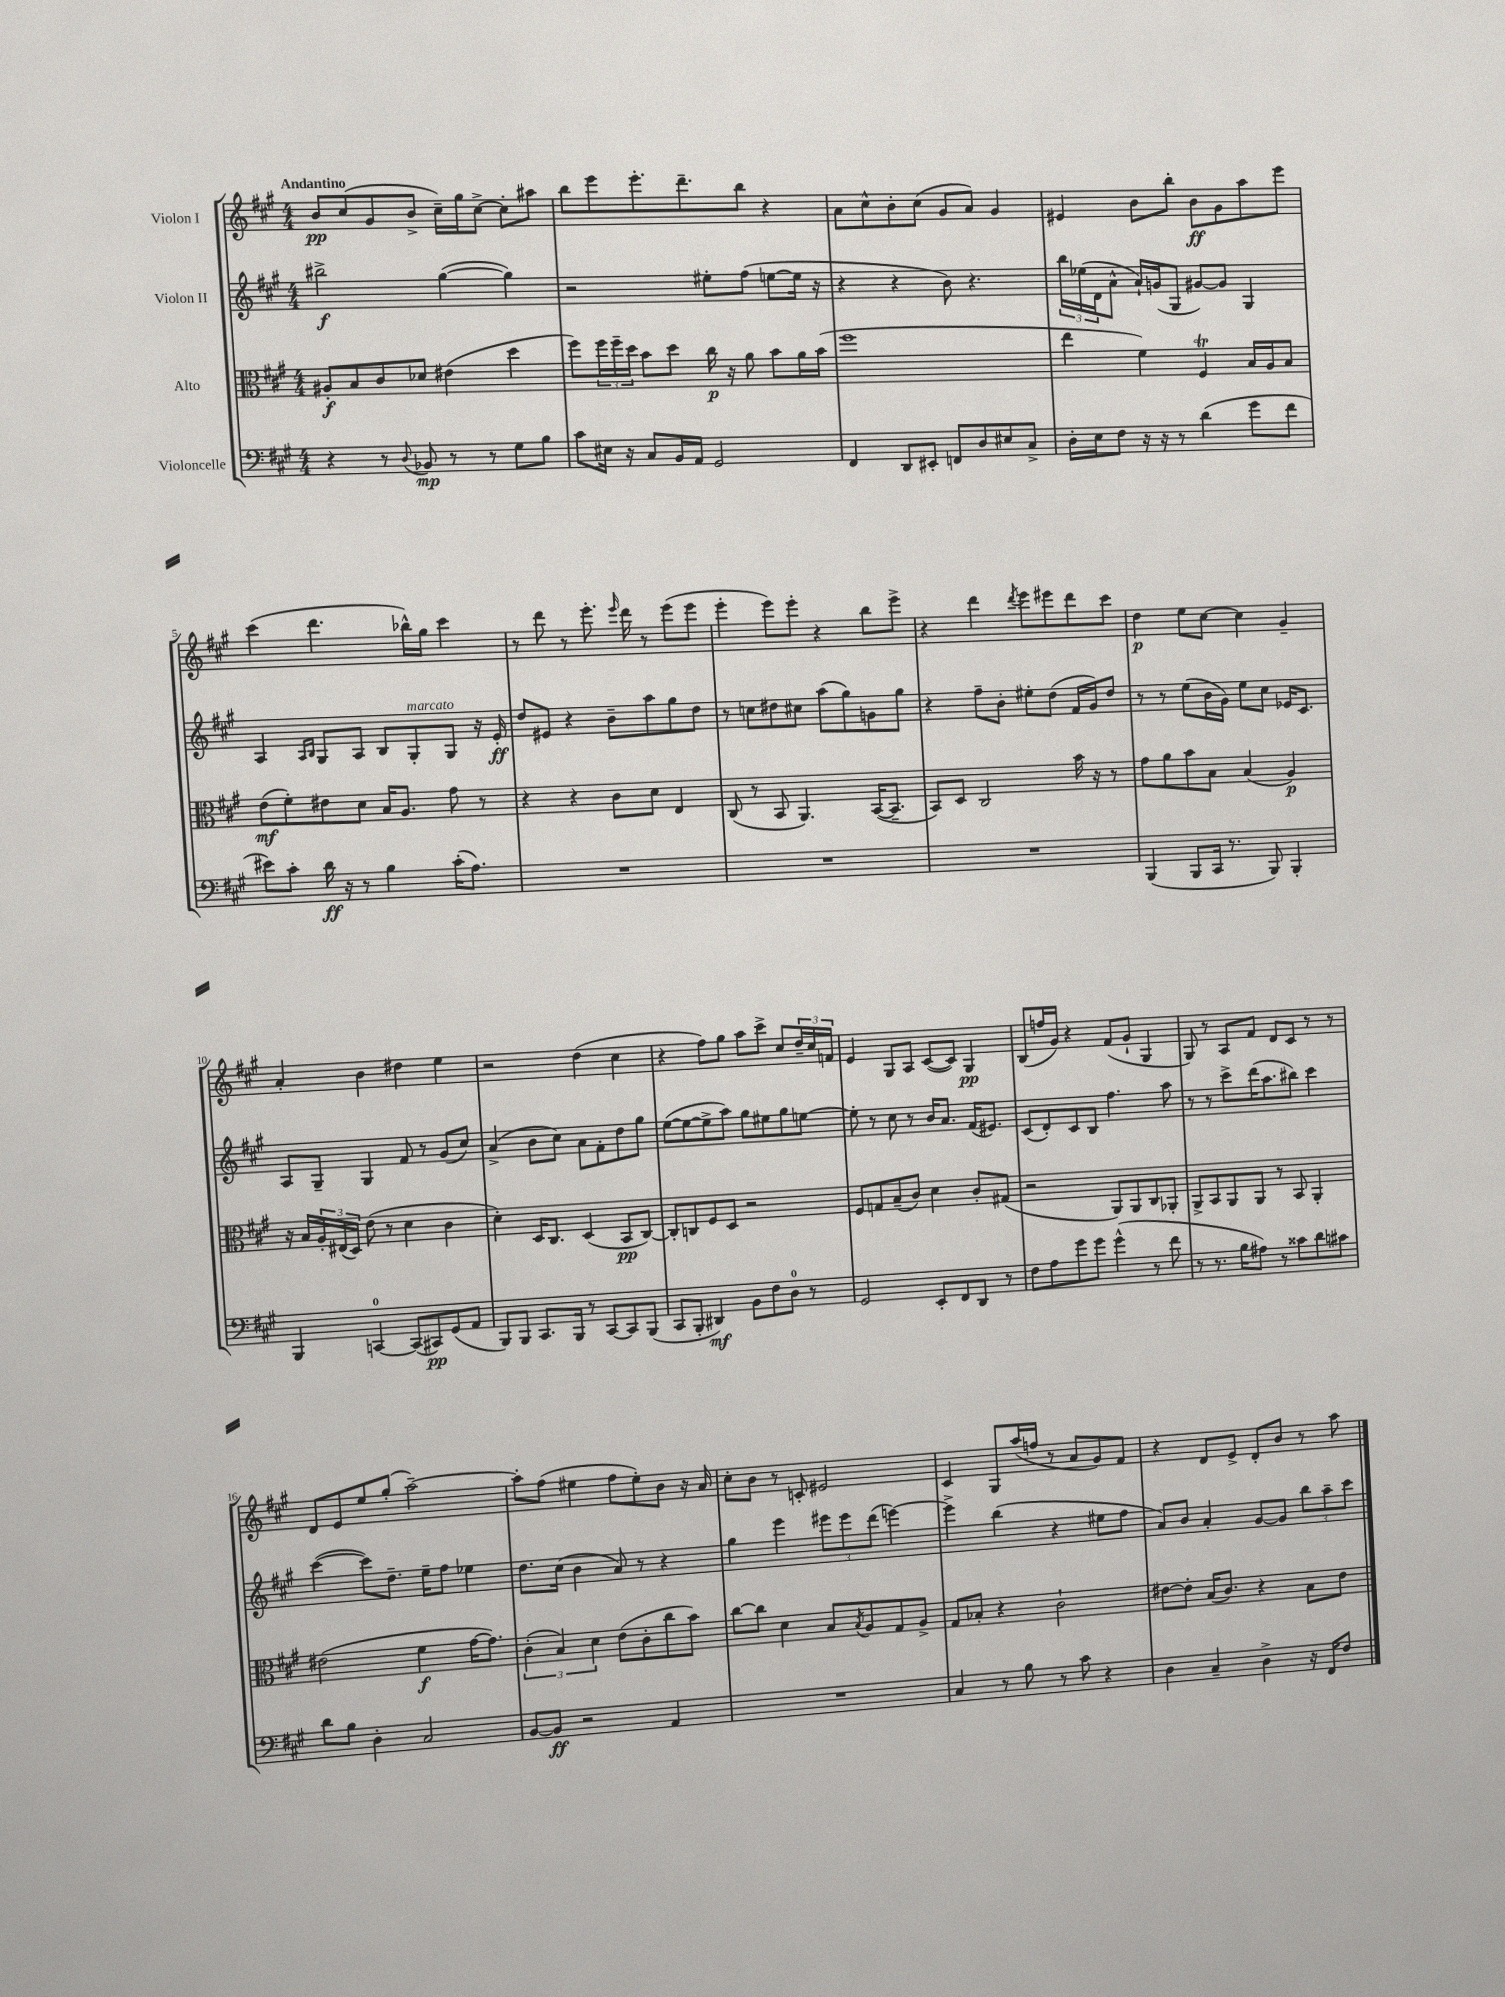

**kern	**dynam	**kern	**dynam	**kern	**dynam	**kern	**dynam
*part4	*part4	*part3	*part3	*part2	*part2	*part1	*part1
*staff4	*staff4	*staff3	*staff3	*staff2	*staff2	*staff1	*staff1
*I"Violoncelle	*	*I"Alto	*	*I"Violon II	*	*I"Violon I	*
*clefF4	*	*clefC3	*	*clefG2	*	*clefG2	*
*k[f#c#g#]	*	*k[f#c#g#]	*	*k[f#c#g#]	*	*k[f#c#g#]	*
*M4/4	*	*M4/4	*	*M4/4	*	*M4/4	*
=1	=1	=1	=1	=1	=1	=1	=1
!	!	!	!	!	!	!LO:TX:a:B:t=Andantino	!
4r	.	8A#X'/L	f	2bb#X^\	f	8b/L	pp
.	.	8B/	.	.	.	(8cc#/	.
8r	.	8c#/	.	.	.	8g#/	.
8qqD/	.	.	.	.	.	.	.
8BB-X/	mp	8d-X/J	.	.	.	8b^/J	.
8r	.	(4e#X\	.	([4gg#\	.	16cc#~\LL)	.
.	.	.	.	.	.	16gg#\J	.
8r	.	.	.	.	.	[8cc#^\J	.
8G#\L	.	4dd\	.	4gg#\])	.	8cc#'\L]	.
8B\J	.	.	.	.	.	8aa#X\J	.
=2	=2	=2	=2	=2	=2	=2	=2
8c#\L	.	8ff#\L)	.	2r	.	8bb\L	.
16E#X\Jk	.	24ff#\L	.	.	.	8eee\	.
.	.	24ff#~\	.	.	.	.	.
16r	.	.	.	.	.	.	.
.	.	24dd\JJ	.	.	.	.	.
8C#/L	.	8b\L	.	.	.	8.eee'\	.
16BB/L	.	8dd\J	.	.	.	.	.
16AA/JJ	.	.	.	.	.	8.ddd~\	.
2GG#/	.	16cc#\	p	8ee#X'\L	.	.	.
.	.	16r	.	.	.	.	.
.	.	8a\	.	(8ff#\J	.	8bb\J	.
.	.	8b\L	.	[8een\L	.	4r	.
.	.	16a\L	.	16ee\Jk]	.	.	.
.	.	(16b\JJ	.	16r	.	.	.
=3	=3	=3	=3	=3	=3	=3	=3
4FF#/	.	1ff#	.	4r	.	8a\L	.
.	.	.	.	.	.	8cc#^^\	.
8DD/L	.	.	.	4r	.	8b'\	.
8EE#X'/J	.	.	.	.	.	(8cc#\J	.
8FFn/L	.	.	.	8b\)	.	8g#/L	.
8D/	.	.	.	4.r	.	8a/J)	.
8E#X/	.	.	.	.	.	4g#/	.
8C#^/J	.	.	.	.	.	.	.
=4	=4	=4	=4	=4	=4	=4	=4
16D'\LL	.	4ee\	.	24bb\LL	.	4e#X/	.
.	.	.	.	(24ee-X\	.	.	.
16E\J	.	.	.	.	.	.	.
.	.	.	.	24d\J	.	.	.
8F#\J	.	.	.	8a^^\J	.	.	.
16r	.	4f#\)	.	16a`/LL)	.	8b\L	.
16r	.	.	.	(16gn/J	.	.	.
8r	.	.	.	8G#/J	.	8bb'\J	.
(4d\	.	4F#T/	.	[8g#X/L)	.	8b\L	ff
.	.	.	.	8g#/J]	.	8g#\	.
8g#\L	.	16B/LL	.	4G#/	.	8aa\	.
.	.	16A/J	.	.	.	.	.
8f#\J	.	8B/J	.	.	.	8eee\J	.
!!LO:LB:g=z
=5	=5	=5	=5	=5	=5	=5	=5
8e#X\L)	.	(8e\L	mf	4A/	.	(4ccc#\	.
8c#'\J	.	8f#'\)	.	.	.	.	.
.	.	.	.	16qqA/LL	.	.	.
.	.	.	.	16qqB/JJ	.	.	.
16d\	ff	8e#X\	.	8G#/L	.	4.ddd\	.
16r	.	.	.	.	.	.	.
8r	.	8d\J	.	8A/J	.	.	.
4B\	.	16B/KL	.	8B/L	.	.	.
.	.	8.A/J	.	.	.	.	.
!	!	!	!	!LO:TX:a:i:t=marcato	!	!	!
.	.	.	.	8G#'/	.	16bb-X^^\LL)	.
.	.	.	.	.	.	16gg#\JJ	.
(16c#'\KL	.	8g#\	.	8G#/J	.	4ccc#\	.
8.A\J)	.	.	.	.	.	.	.
.	.	8r	.	16r	.	.	.
.	.	.	.	16e'/	ff	.	.
=6	=6	=6	=6	=6	=6	=6	=6
1r	.	4r	.	8dd/L	.	8r	.
.	.	.	.	8e#X/J	.	8ddd\	.
.	.	4r	.	4r	.	8r	.
.	.	.	.	.	.	8.eee'\	.
.	.	8c#\L	.	8b~\L	.	.	.
.	.	.	.	.	.	16qqeee/	.
.	.	.	.	.	.	16ddd\	.
.	.	8d\J	.	8aa\	.	8r	.
.	.	4E/	.	8gg#\	.	(8eee\L	.
.	.	.	.	8dd\J	.	8eee\J	.
=7	=7	=7	=7	=7	=7	=7	=7
1r	.	(8C#/	.	8r	.	4eee'\	.
.	.	8r	.	8ccn\L	.	.	.
.	.	8BB/	.	8dd#X\	.	8eee\L)	.
.	.	4.AA/)	.	8cc#X\J	.	8eee'\J	.
.	.	.	.	(8aa\L	.	4r	.
.	.	.	.	8gg#\)	.	.	.
.	.	([16BB/KL	.	8gn\	.	8bb\L	.
.	.	8.BB~/J]	.	.	.	.	.
.	.	.	.	8gg#\J	.	8eee^\J	.
=8	=8	=8	=8	=8	=8	=8	=8
1r	.	8BB/L)	.	4r	.	4r	.
.	.	8D/J	.	.	.	.	.
.	.	2C#/	.	8ff#~\L	.	4ddd\	.
.	.	.	.	8b'\J	.	.	.
.	.	.	.	.	.	8qddd/	.
.	.	.	.	8ee#X'\L	.	8eee\L	.
.	.	.	.	(8dd\J	.	8eee#X\	.
.	.	16b\	.	16f#/LL	.	8ddd\	.
.	.	16r	.	16g#/J)	.	.	.
.	.	8r	.	8dd/J	.	8ccc#\J	.
=9	=9	=9	=9	=9	=9	=9	=9
(4BBB/	.	8g#\L	.	8r	.	4dd\	p
.	.	8a\	.	8r	.	.	.
8BBB/L	.	8b\	.	(8ee\L	.	8ee\L	.
16CC#/Jk	.	8B\J	.	16b\L	.	[8cc#\J	.
8.r	.	.	.	16g#\JJ)	.	.	.
.	.	(4B/	.	8ee\L	.	4cc#\]	.
8BBB/)	.	.	.	8cc#\J	.	.	.
4BBB'/	.	4A/)	p	16e-X/KL	.	4g#~/	.
.	.	.	.	8.c#/J	.	.	.
!!LO:LB:g=z
=10	=10	=10	=10	=10	=10	=10	=10
4BBB/	.	16r	.	8A/L	.	4a'/	.
.	.	16B/LL	.	.	.	.	.
.	.	24A'/	.	8G#~/J	.	.	.
.	.	(24E#X/	.	.	.	.	.
.	.	24D/JJ)	.	.	.	.	.
[4CCn/	.	(8e\	.	4G#/	.	4b\	.
.	.	8r	.	.	.	.	.
(8CC/L]	.	4d\	.	8f#/	.	4dd#X\	.
8CC#X/)	pp	.	.	8r	.	.	.
(8GG#/	.	4c#\	.	(8g#/L	.	4ee\	.
8AA/J	.	.	.	8cc#/J)	.	.	.
=11	=11	=11	=11	=11	=11	=11	=11
8BBB/L)	.	4d'\)	.	(4a^/	.	2r	.
8BBB/J	.	.	.	.	.	.	.
8.CC#/L	.	16D/KL	.	8b\L	.	.	.
.	.	8.C#/J	.	.	.	.	.
.	.	.	.	8cc#\J)	.	.	.
16BBB/Jk	.	.	.	.	.	.	.
8r	.	(4D/	.	8a\L	.	(4dd\	.
[8CC#/L	.	.	.	8f#'\	.	.	.
8CC#/]	.	8BB/L	pp	8dd\	.	4cc#\	.
(8BBB/J	.	[8C#/J)	.	8gg#\J	.	.	.
=12	=12	=12	=12	=12	=12	=12	=12
8CC#/L	.	8C#'/L]	.	([8ee\L	.	4r	.
8BBB'/J	.	8Cn/	.	8ee\_	.	.	.
4DD#X/)	mf	8F#/	.	8ee^\]	.	8ff#\L)	.
.	.	8D/J	.	8aa\J)	.	8gg#\J	.
8BB\L	.	2r	.	8gg#\L	.	8aa\L	.
8F#\	.	.	.	8ee#X\	.	8ccc#^\J	.
8D\J	.	.	.	8gg#\	.	8cc#/L	.
8r	.	.	.	[8een\J	.	24dd~/L	.
.	.	.	.	.	.	24cc#/	.
.	.	.	.	.	.	24fn/JJ	.
=13	=13	=13	=13	=13	=13	=13	=13
2GG#/	.	8F#/L	.	8ee'\]	.	4e/	.
.	.	8Gn/	.	8r	.	.	.
.	.	(8B~/	.	8cc#\	.	8G#/L	.
.	.	8c#/J)	.	8r	.	8A/J	.
8EE'/L	.	4d\	.	16b/KL	.	([8c#/L	.
.	.	.	.	8.a/J	.	.	.
8FF#/	.	.	.	.	.	8c#/J])	.
8DD/J	.	8c#'/L	.	(16f#/KL	.	4G#/	pp
.	.	.	.	8.e#X/J)	.	.	.
8r	.	(8G#X/J	.	.	.	.	.
=14	=14	=14	=14	=14	=14	=14	=14
8F#\L	.	2r	.	(8c#/L	.	(8B/L	.
8A\	.	.	.	8d'/)	.	16ffn/L	.
.	.	.	.	.	.	16g#/JJ)	.
8g#\	.	.	.	8c#/	.	4r	.
8g#\J	.	.	.	8B/J	.	.	.
(4g#^^\	.	8AA/L)	.	4.ff#\	.	(8f#/L	.
.	.	8AA/	.	.	.	8g#`/J	.
8r	.	8C#/	.	.	.	4G#/	.
8f#\	.	8AA-X'/J	.	8aa\	.	.	.
=15	=15	=15	=15	=15	=15	=15	=15
8r	.	8AA^/L	.	8r	.	8G#/)	.
8.r	.	8BB/	.	8r	.	8r	.
.	.	8AA/	.	8ccc#^\L	.	8A/L	.
16B\KL	.	.	.	.	.	.	.
8A#X\J)	.	8AA/J	.	(16ddd\K	.	8f#/J	.
.	.	.	.	8.aa\	.	.	.
8r	.	8r	.	.	.	8d/L	.
8c##X\L	.	8BB/	.	8bb#X\J)	.	8c#/J	.
8d\	.	4AA'/	.	4ccc#\	.	8r	.
8c#X\J	.	.	.	.	.	8r	.
!!LO:LB:g=z
=16	=16	=16	=16	=16	=16	=16	=16
8d\L	.	(2e#X\	.	([4ccc#\	.	8d/L	.
8B\J	.	.	.	.	.	8e/	.
4D'\	.	.	.	8ccc#\L])	.	8ee/	.
.	.	.	.	8.dd~\J	.	(8gg#'/J	.
2C#/	.	4f#\	f	.	.	[2aa~\)	.
.	.	.	.	16ee~\KL	.	.	.
.	.	.	.	8ff#\J	.	.	.
.	.	[16g#\KL	.	4ee-X\	.	.	.
.	.	8.g#\J])	.	.	.	.	.
=17	=17	=17	=17	=17	=17	=17	=17
[8BB/L	.	(6c#'\	.	8.dd\L	.	8aa'\L]	.
8BB/J]	ff	.	.	.	.	(8ff#\J	.
.	.	6B/)	.	.	.	.	.
.	.	.	.	(16cc#\Jk	.	.	.
2r	.	.	.	4b\	.	4ee#X\	.
.	.	6d\	.	.	.	.	.
.	.	(8e\L	.	8a/)	.	8ff#\L	.
.	.	8c#'\	.	8r	.	8ee#'\)	.
4AA/	.	8cc#\	.	4r	.	8b\J	.
.	.	8b\J)	.	.	.	16r	.
.	.	.	.	.	.	16a/	.
=18	=18	=18	=18	=18	=18	=18	=18
1r	.	[8cc#\L	.	4gg#\	.	8cc#'\L	.
.	.	8cc#\J]	.	.	.	8b\J	.
.	.	4d\	.	4eee\	.	8r	.
.	.	.	.	.	.	8cn'/	.
.	.	8B/L	.	12eee#X\L	.	2e#X/	.
.	.	.	.	12eee#\	.	.	.
.	.	8qB/	.	.	.	.	.
.	.	8A/	.	.	.	.	.
.	.	.	.	(12ddd\J	.	.	.
.	.	8G#/	.	[4eeen\)	.	.	.
.	.	8A^/J	.	.	.	.	.
=19	=19	=19	=19	=19	=19	=19	=19
4C#/	.	8G#/L	.	4eee^\]	.	4c#/	.
.	.	8B-X'/J	.	.	.	.	.
8r	.	4r	.	(4bb\	.	8G#/L	.
8B\	.	.	.	.	.	(16aa/L	.
.	.	.	.	.	.	16ffn/JJ	.
8r	.	2c#`\	.	4r	.	8r	.
8c#\	.	.	.	.	.	8a/L	.
4r	.	.	.	8ee#X\L	.	8g#/)	.
.	.	.	.	8ff#\J	.	8f#/J	.
=20	=20	=20	=20	=20	=20	=20	=20
4D\	.	[8e#X\L	.	8a/L)	.	4r	.
.	.	8e#'\J]	.	8b/J	.	.	.
4C#~/	.	(16B/KL	.	4a'/	.	8d/L	.
.	.	8.c#/J)	.	.	.	.	.
.	.	.	.	.	.	8e^/J	.
4D^\	.	4r	.	[8g#/L	.	8d'/L	.
.	.	.	.	8g#/J]	.	8b/J	.
16r	.	8B\L	.	12bb\L	.	8r	.
16FF#/KL	.	.	.	.	.	.	.
.	.	.	.	12aa~\	.	.	.
8F#/J	.	8e#\J	.	.	.	8aa\	.
.	.	.	.	12ccc#\J	.	.	.
==	==	==	==	==	==	==	==
*-	*-	*-	*-	*-	*-	*-	*-
